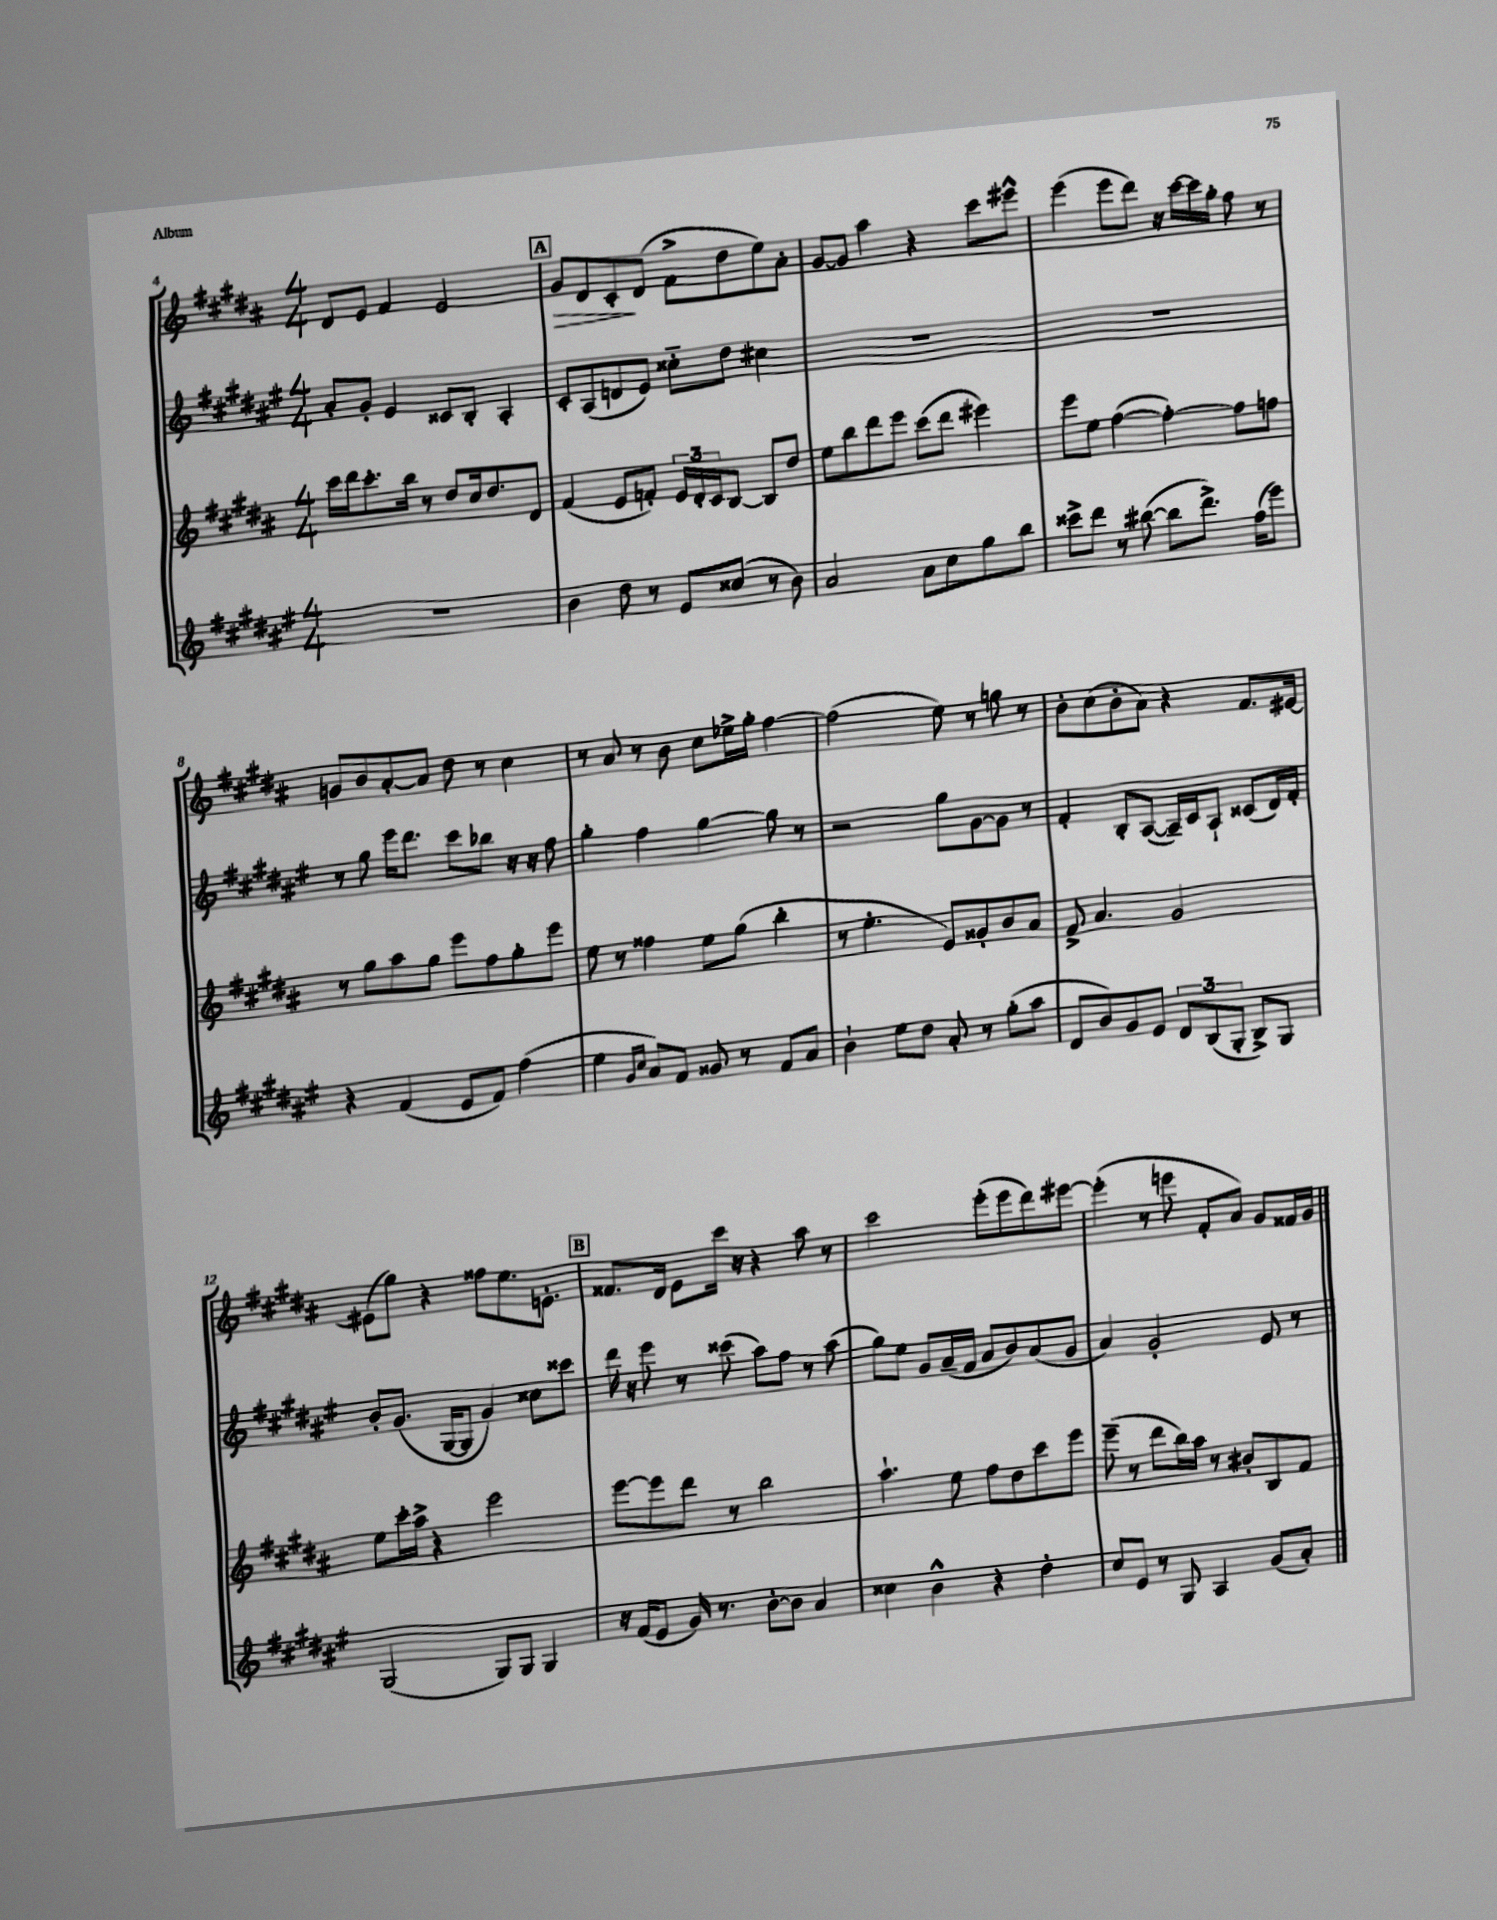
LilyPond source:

<<
\new StaffGroup <<
\new Staff = "s0" {
    \clef treble \key b \major \numericTimeSignature \time 4/4
    dis'8 e'8 fis'4 e'2 |
    \mark \markup { \box "A" } gis'8\> dis'8 cis'8-.\! dis'8( fis'8-> dis''8 e''8) ais'8-. |
    gis'8~ gis'8 ais''4 r4 cis'''8 eis'''8-^ |
    e'''4( e'''8 dis'''8) r16 cis'''16~ cis'''16 gis''16-. fis''8 r8 |
    g'8 b'8 ais'8~-. ais'8 dis''8 r8 cis''4 |
    r8 ais'8 r8 b'8 cis''8 ees''16-> gis''16-. fis''4~ |
    fis''2( e''8) r8 g''8 r8 |
    b'8-. cis''8( b'8-. ais'8) r4 fis'8. eis'16~ |
    eis'8( gis''8) r4 fisis''8 e''8. e'8.-. |
    \mark \markup { \box "B" } fisis'8. dis'16 e'8 cis'''16 r16 r4 ais''8 r8 |
    cis'''2 e'''8-.( e'''8 dis'''8) eis'''8~ |
    eis'''4-.( r8 e'''8 fis'8-. ais'8) gis'8 fisis'16 gis'16 \bar "|." |
}
\new Staff = "s1" {
    \clef treble \key fis \major \numericTimeSignature \time 4/4
    ais'8-. gis'8-. eis'4 cisis'8 b8-. ais4-. |
    \mark \markup { \box "A" } cis'8-. ais8( d'8 eis'8) cisis''8-_ dis''8 cis''4 |
    R1 |
    R1 |
    r8 gis''8 eis'''16 dis'''8. cis'''8 bes''8 r16 r16 fis''8 |
    gis''4-. fis''4 gis''4~ gis''8 r8 |
    r2 gis''8 gis'8~ gis'8 r8 |
    fis'4-. b8-. ais8~( ais16--) cis'16 ais8-! cisis'8( dis'16) fis'16-. |
    b'8-. gis'8.( gis16~ gis8 gis'4) cisis''8 cisis'''8 |
    \mark \markup { \box "B" } dis'''16 r16 eis'''8 r8 cisis'''8( ais''8) fis''8 r8 ais''8( |
    gis''8) eis''8 gis'8 ais'16--( fis'16 ais'8 b'8) ais'8( gis'8 |
    ais'4) gis'2-. eis'8 r8 \bar "|." |
}
\new Staff = "s2" {
    \clef treble \key b \major \numericTimeSignature \time 4/4
    cis'''16 dis'''16 cis'''8.-. b''16 r8 dis''8 cis''16 dis''8. dis'8 |
    \mark \markup { \box "A" } fis'4( e'8 f'8-.) \tuplet 3/2 { e'16 dis'16-. cis'16 } b8~ b8 dis''8 |
    e''8 b''8 dis'''8 e'''8 cis'''8( dis'''8 eis'''4) |
    e'''8 e''8 fis''4~( fis''4~-.) fis''8 f''8 |
    r8 gis''8 ais''8 gis''8 e'''8 fis''8 gis''8-. e'''8 |
    e''8 r8 fisis''4 e''8 gis''8( b''4-. |
    r8 e''4.-. e'8) gisis'8-. b'8 ais'8 |
    fis'8-> ais'4. gis'2 |
    e''8 cis'''16-. ais''16-> r4 e'''2 |
    \mark \markup { \box "B" } e'''8~ e'''8 dis'''8 r8 b''2 |
    ais''4.-! e''8 fis''8 dis''8 cis'''8 e'''8 |
    e'''8--( r8 dis'''8 b''16) ais''16 r8 bis'8-. b8 fis'8 \bar "|." |
}
\new Staff = "s3" {
    \clef treble \key fis \major \numericTimeSignature \time 4/4
    r1 |
    \mark \markup { \box "A" } b'4 dis''8 r8 eis'8 cisis''8( r8 b'8) |
    ais'2 ais'8 cis''8 gis''8 b''8 |
    cisis'''8-> dis'''8 r8 bis''8~( bis''8 dis'''8.->) fis''16( eis'''8) |
    r4 fis'4( eis'8 fis'8) fis''4( |
    eis''4 \grace { gis'16 cis''16 } ais'8) fis'8 gisis'8 r8 fis'8 ais'8 |
    b'4-! eis''8 dis''8 ais'8-. r8 gis''8-.( ais''8 |
    dis'8 b'8) gis'8 eis'8 \tuplet 3/2 { dis'8 b8( gis8-. } b8->) gis8 |
    gis2( gis8) gis8 gis4 |
    \mark \markup { \box "B" } r16 fis'16( eis'8 gis'16) r8. b'8~-. b'8 ais'4 |
    cisis''4 b'4-^ r4 dis''4-. |
    cis''8 eis'8 r8 gis8 ais4 gis'8( ais'8-.) \bar "|." |
}
>>
>>
\layout { \context { \Score currentBarNumber = #4 } }
